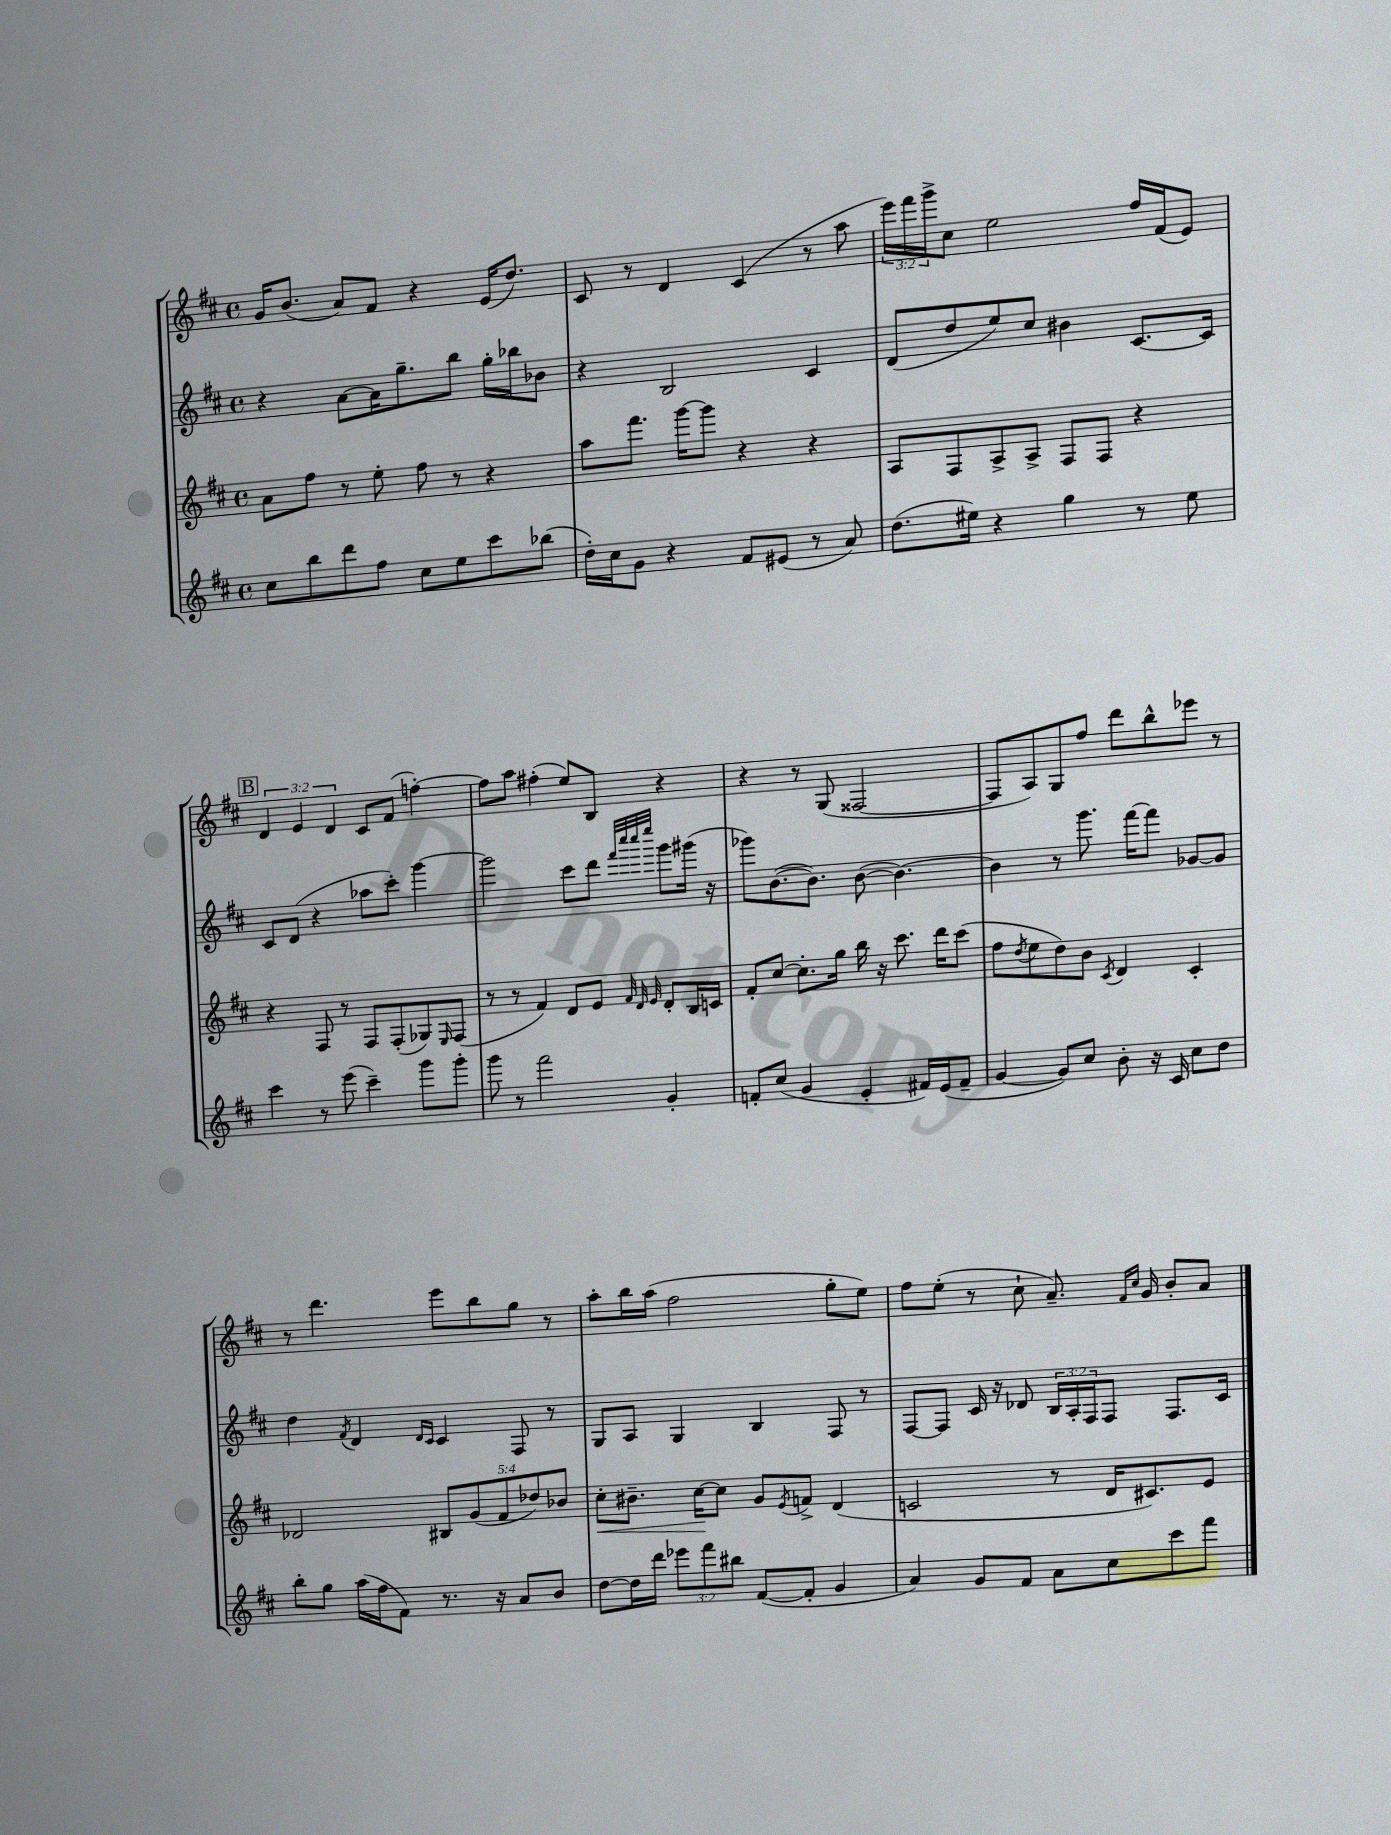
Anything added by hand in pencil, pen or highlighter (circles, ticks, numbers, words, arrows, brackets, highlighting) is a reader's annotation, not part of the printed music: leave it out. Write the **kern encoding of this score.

**kern	**kern	**kern	**kern
*staff4	*staff3	*staff2	*staff1
*clefG2	*clefG2	*clefG2	*clefG2
*k[f#c#]	*k[f#c#]	*k[f#c#]	*k[f#c#]
*M4/4	*M4/4	*M4/4	*M4/4
*met(c)	*met(c)	*met(c)	*met(c)
8cc#	8a	4r	16g
.	.	.	(8.b
8bb	8ff#	.	.
8ddd	8r	[8a	8a)
8ff#	8ee'	16a]	8f#
.	.	8.gg~	.
8cc#	8ff#	.	4r
8ee	8r	8bb	.
8ccc#	4r	16gg'	(16e
.	.	16bb-	8.dd)
(8bb-	.	8b-	.
=	=	=	=
16dd')	8aa	4r	8c#
16cc#	.	.	.
8g	8.fff#	.	8r
4r	.	2B	4d
.	[16ggg	.	.
.	8ggg]	.	.
8f#	4r	.	(4c#
(8e#	.	.	.
8r	4r	4c#	8r
8a)	.	.	8aa
=	=	=	=
(8.dd	8A	(8d	24eee)
.	.	.	24fff#
.	.	.	24ggg^
.	8F#	8dd	8cc#
16ee#)	.	.	.
4r	8A^	8ee)	2ee
.	8A^	8cc#	.
4gg	8F#	4b#	.
.	8F#	.	.
8r	4r	[8.c#	16ff#
.	.	.	(16f#
8ee#	.	.	8e)
.	.	16c#]	.
=	=	=	=
4ccc#	4r	8c#	6d
.	.	(8d	.
.	.	.	6e
8r	8F#	4r	.
.	.	.	6d
(8eee	8r	.	.
4ccc#~)	8F#	8aa-	8c#
.	(8F#'	8ccc#')	(8f#
8ggg	8G-)	[4ggg	[4ff')
.	16qqE	.	.
8ggg'	(8F#	.	.
=	=	=	=
8ggg	8r	2ggg]	8ff]
8r	8r	.	8aa
2fff#	4f#)	.	(4ff#'
.	8d	8ccc#	8ee)
.	8e	8ddd	8B
.	.	32qqfff#	.
.	32qqf#	32qqcccc#	.
.	32qqd	32qqcccc#	.
.	32qqe	32qqeeee	.
4g'	8d'	8ggg	4r
.	16B	(16ggg#	.
.	16c	16r	.
=	=	=	=
8f'	8f#'	8ggg-)	4r
(8cc#	[8cc#	([8.b	.
4g	8.cc#']	.	8r
.	.	8.b])	.
.	.	.	(8G
.	16gg	.	.
4e'	16bb	([8b	[2F##
.	16r	.	.
.	8.ccc#	4.b_)	.
16f#)	.	.	.
(16e	16ddd	.	.
8f#~	(8ccc#	.	.
=	=	=	=
[4g	8ff#	4b]	8F##]
.	8qdd	.	.
.	8ee	.	8A)
8g])	8dd)	8r	8G
8cc#	8b	8.ggg	8ff#
.	8qc#	.	.
8b'	4d	.	8ddd
.	.	[16fff#	.
16r	.	8fff#]	8bb^^
16c#	.	.	.
8cc#	4c#'	[8g-	8eee-
8dd	.	8g-]	8r
=	=	=	=
8bb'	2d-	4dd	8r
8gg	.	.	4.ddd
.	.	8qf#	.
(16aa	.	4d	.
16ff#	.	.	.
8f#)	.	.	.
.	.	16qqd	.
.	.	16qqc#	.
8.r	10B#	4c#	8eee
.	(10g	.	.
.	.	.	8bb
16r	.	.	.
.	10f#	.	.
8a	.	8F#	8gg
.	10dd-)	.	.
8b	.	8r	8r
.	10b-	.	.
=	=	=	=
[8dd	8cc#'	8G	8aa'
16dd]	8.b#~	8A	16bb
16ddd	.	.	(16aa
12eee-	.	4G	2ff#
.	[16cc#	.	.
12fff#	.	.	.
.	8cc#]	.	.
12bb#	.	.	.
([8f#	8g	4B	.
.	8qe	.	.
8f#']	8f^	.	.
4g	(4d	8F#	8gg'
.	.	8r	8ee)
=	=	=	=
4a)	2c	[8F#	8ff#
.	.	8F#]	(8ee'
8g	.	16c#	8r
.	.	16r	.
8f#	.	8d-	8cc#`
8a	8r	24B	8.a~)
.	.	24A'	.
.	.	24F#	.
8cc#	16d	8F#	.
.	.	.	16qqf#
.	.	.	16qqcc#
.	8.c#)	.	16g
8ccc#	.	8.F#	8b'
8fff#	8e	.	8a
.	.	16c#	.
==	==	==	==
*-	*-	*-	*-
